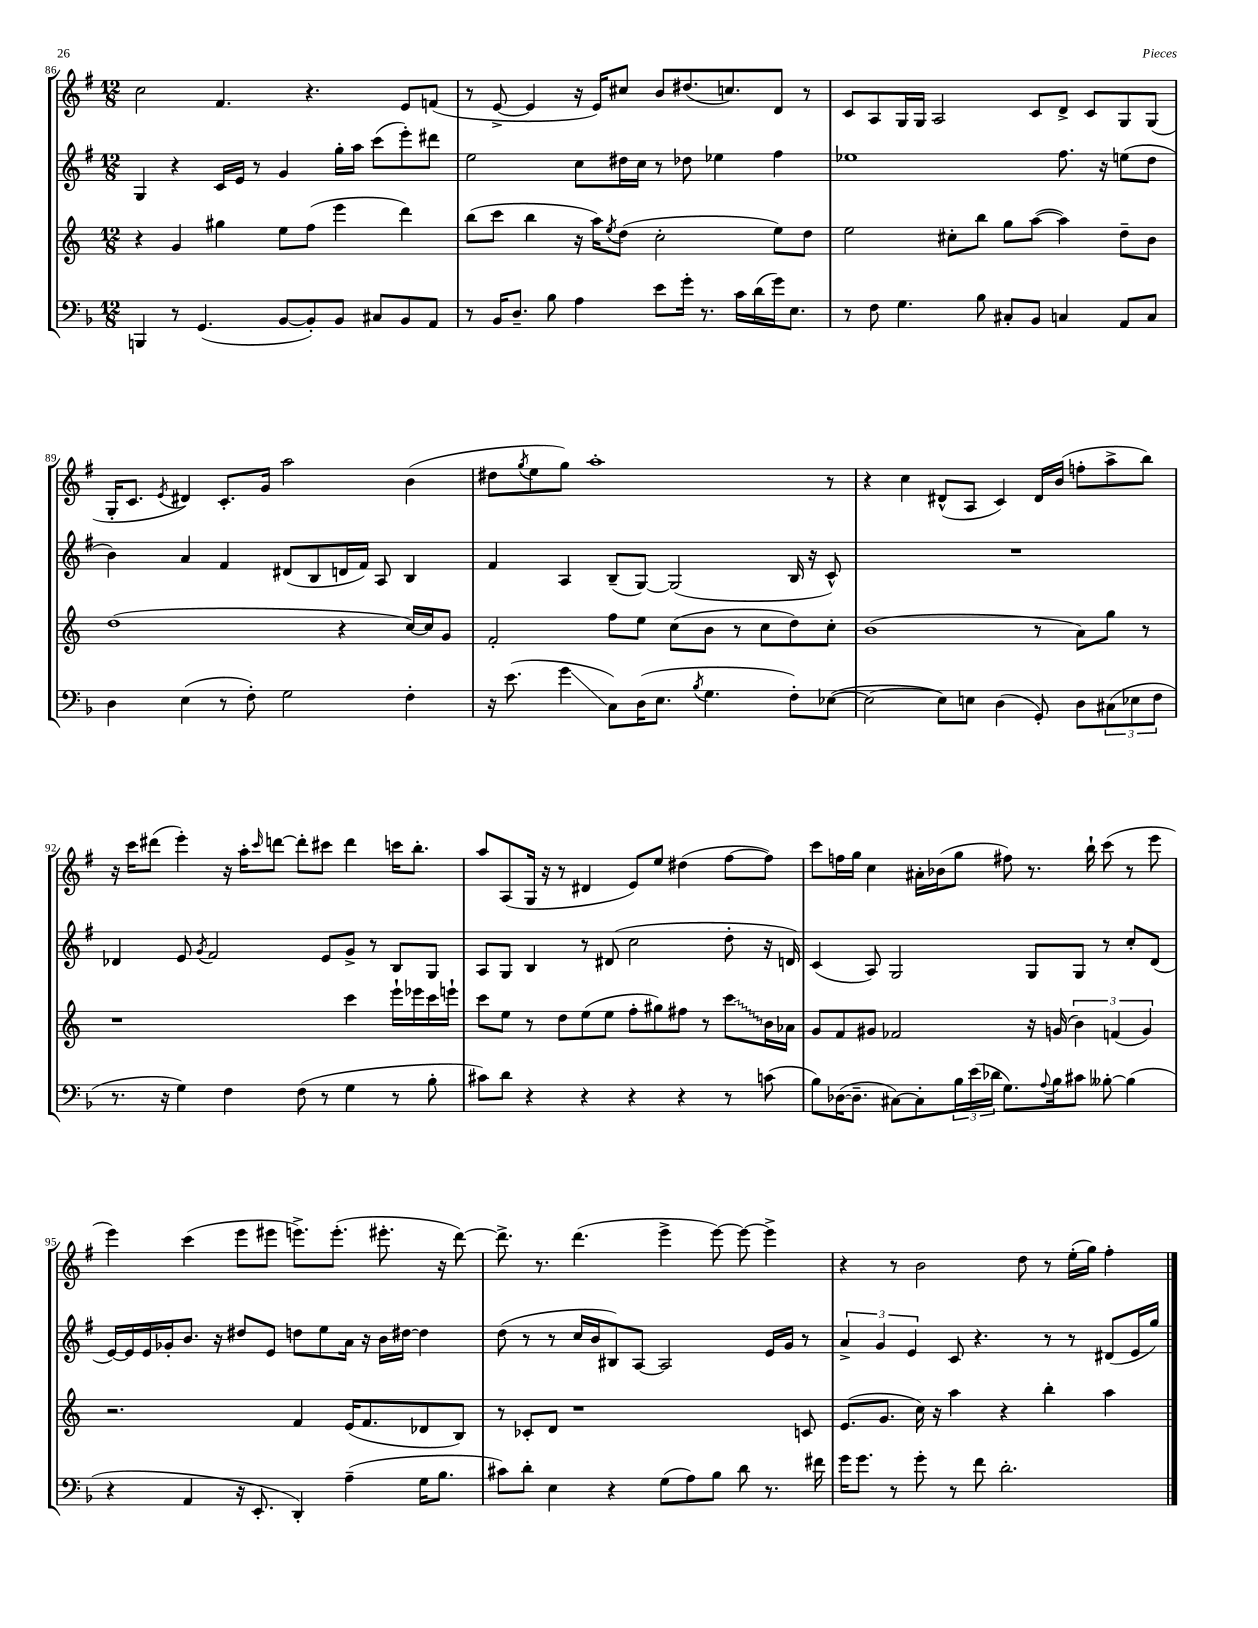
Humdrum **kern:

**kern	**kern	**kern	**kern
*staff4	*staff3	*staff2	*staff1
*clefF4	*clefG2	*clefG2	*clefG2
*k[b-]	*k[]	*k[f#]	*k[f#]
*M12/8	*M12/8	*M12/8	*M12/8
4BBB/	4r	4G/	2cc\
8r	4g/	4r	.
(4.GG/	.	.	.
.	4gg#\	16c/LL	4.f#/
.	.	16e/JJ	.
.	.	8r	.
[8BB-/L	8ee\L	4g/	.
8BB-'/])	(8ff\J	.	4.r
8BB-/J	4eee\	16gg'\LL	.
.	.	16aa\JJ	.
8C#/L	.	(8ccc\L	.
8BB-/	4ddd\)	8eee'\)	8e/L
8AA/J	.	8ddd#\J	(8f/J
=	=	=	=
8r	(8bb\L	2ee\	8r
16BB-/LK	8ccc\J	.	[8e^/
8.D~/J	.	.	.
.	4bb\	.	4e/]
8B-\	.	.	.
4A\	16r	8cc\L	16r
.	16aa\LK)	.	16e/LK)
.	8qee/	.	.
.	(8dd\J	16dd#\L	8cc#/J
.	.	16cc\JJ	.
8e\L	2cc'\	8r	8b/L
16g'\Jk	.	8dd-\	(8.dd#/
8.r	.	.	.
.	.	4ee-\	.
.	.	.	8.cc/)
16c\LL	.	.	.
(16d\	.	.	.
16g\J)	8ee\L)	4ff#\	8d/J
8.E\J	.	.	.
.	8dd\J	.	8r
=	=	=	=
8r	2ee\	1ee-	8c/L
8F\	.	.	8A/
4.G\	.	.	16G/L
.	.	.	16G/JJ
.	.	.	2A/
.	8cc#'\L	.	.
8B-\	8bb\J	.	.
8C#'/L	8gg\L	.	.
8BB-/J	([8aa\J	.	8c/L
4C/	4aa\])	8.ff#\	8d^/J
.	.	.	8c/L
.	.	16r	.
8AA/L	8dd~\L	(8ee\L	8G/
8C/J	8b\J	8dd\J	(8G/J
=	=	=	=
4D\	(1dd	4b\)	16G'/LK
.	.	.	8.c/J
.	.	.	8qe/
(4E\	.	4a/	4d#/)
8r	.	4f#/	8.c'/L
8F'\)	.	.	.
.	.	.	16g/Jk
2G\	.	(8d#/L	2aa\
.	.	8B/	.
.	4r	16d/L	.
.	.	16f#/JJ)	.
.	.	8A/	.
4F'\	[16cc/LL)	4B/	(4b\
.	16cc/]J	.	.
.	8g/J	.	.
=	=	=	=
16r	2f'/	4f#/	8dd#\L
(8.e\	.	.	.
.	.	.	8qgg/
.	.	.	8ee\
4g\	.	4A/	8gg\J)
.	.	.	1aa'
8C\L)	8ff\L	(8B~/L	.
(16D\K	8ee\J	[8G/J)	.
8.E\J	.	.	.
.	(8cc\L	(2G/]	.
8qB-/	.	.	.
4.G\	8b\J	.	.
.	8r	.	.
.	8cc\L	.	.
8F'\L)	8dd\)	16B/	.
.	.	16r	.
([8E-\J	8cc'\J	8c^^/)	8r
=	=	=	=
2E-\_	(1b	1.r	4r
.	.	.	4cc\
8E-\]L)	.	.	(8d#^^/L
8E\J	.	.	8A/J
(4D\	.	.	4c/)
8GG'/)	8r	.	16d#/LL
.	.	.	(16b/JJ
8D\L	8a\L)	.	8ff'\L
(12C#\	8gg\J	.	8aa^\
12E-\	.	.	.
.	8r	.	8bb\J)
12F\J	.	.	.
=	=	=	=
8.r	1r	4d-/	16r
.	.	.	16ccc\LK
.	.	.	(8ddd#\J
16r	.	.	.
4G\)	.	8e/	4eee'\)
.	.	8qg/	.
.	.	2f#/	.
4F\	.	.	16r
.	.	.	16aa'\LK
.	.	.	16qqccc/
.	.	.	[8ddd\J
(8F\	.	.	8ddd'\]L
8r	.	8e/L	8ccc#\J
4G\	4ccc\	8g^/J	4ddd\
.	.	8r	.
8r	16eee`\LL	8B/L	16ccc\LK
.	16eee-\	.	8.bb'\J
8B-'\	16ccc\	8G/J	.
.	16eee`\JJ	.	.
=	=	=	=
8c#\L)	8ccc\L	8A/L	8aa/L
8d\J	8ee\J	8G/J	(8A/
4r	8r	4B/	16G/Jk
.	.	.	16r
.	8dd\L	.	8r
4r	(8ee\	8r	4d#/
.	8ee\J	(8d#/	.
4r	8ff'\L	2cc\	8e/L)
.	8gg#\)	.	8ee/J
4r	8ff#\J	.	(4dd#\
.	8r	.	.
8r	8ccc\L	8dd'\	[8ff#\L
(8c\	16b\L	16r	8ff#\]J)
.	16a-\JJ	16d/)	.
=	=	=	=
8B-\L)	8g/L	(4c/	8ccc\L
([16D-\K	8f/	.	16ff\L
8.D-~\]J	.	.	16gg\JJ
.	8g#/J	8A/)	4cc\
[8C#\L)	2f-/	2G/	.
8C#'\]	.	.	16a#'\LL
.	.	.	(16b-\J
24B-\L	.	.	8gg\J
(24e\	.	.	.
24d-\JJ	.	.	.
8.G\L)	.	.	8ff#\)
.	16r	8G/L	8.r
8qqA/	.	.	.
16B-\k	(16g/	.	.
8c#\J	6b\)	8G/J	.
.	.	.	16bb`\
[8B--'\	.	8r	(8ccc\
.	(6f/	.	.
(4B--\]	.	8cc'/L	8r
.	6g/)	.	.
.	.	(8d/J	8eee\
=	=	=	=
4r	2.r	[16e/LL)	4eee\)
.	.	16e/]	.
.	.	16e/	.
.	.	16g-'/J	.
4AA/	.	8.b/J	(4ccc\
.	.	16r	.
16r	.	8dd#/L	8eee\L
8.EE'/	.	.	.
.	.	8e/J	8eee#\J
4DD'/)	4f/	8dd\L	8.eee^\L)
.	.	8ee\	.
.	.	.	(8.eee'\J
(4A~\	(16e/LK	16a\Jk	.
.	8.f/	16r	.
.	.	16b\LL	8.eee#'\
.	.	[16dd#\JJ	.
16G\LK	8d-/	4dd#\]	.
8.B-\J	.	.	16r
.	8B/J)	.	[8ddd\)
=	=	=	=
8c#\L)	8r	(8dd\	8.ddd^\]
8d'\J	8c-'/L	8r	.
.	.	.	8.r
4E\	8d/J	8r	.
.	1r	16cc/LL	(4.ddd\
.	.	16b/J	.
4r	.	8B#/)	.
.	.	[8A/J	.
(8G\L	.	2A/]	4eee^\
8A\)	.	.	.
8B-\J	.	.	[8eee\)
8d\	.	.	8eee\_
8.r	.	16e/LL	4eee^\]
.	.	16g/JJ	.
.	8c/	8r	.
16f#\	.	.	.
=	=	=	=
16g\LK	(8.e/L	6a^/	4r
8.g\J	.	.	.
.	.	6g/	.
.	8.g/J	.	.
8r	.	.	8r
.	.	6e/	.
8g'\	16cc\)	.	2b\
.	16r	.	.
8r	4aa\	8c/	.
8f\	.	4.r	.
2.d'\	4r	.	.
.	.	.	8dd\
.	4bb'\	8r	8r
.	.	8r	(16ee'\LL
.	.	.	16gg\JJ)
.	4aa\	(8d#/L	4ff#'\
.	.	16e/L	.
.	.	16gg/JJ)	.
==	==	==	==
*-	*-	*-	*-
